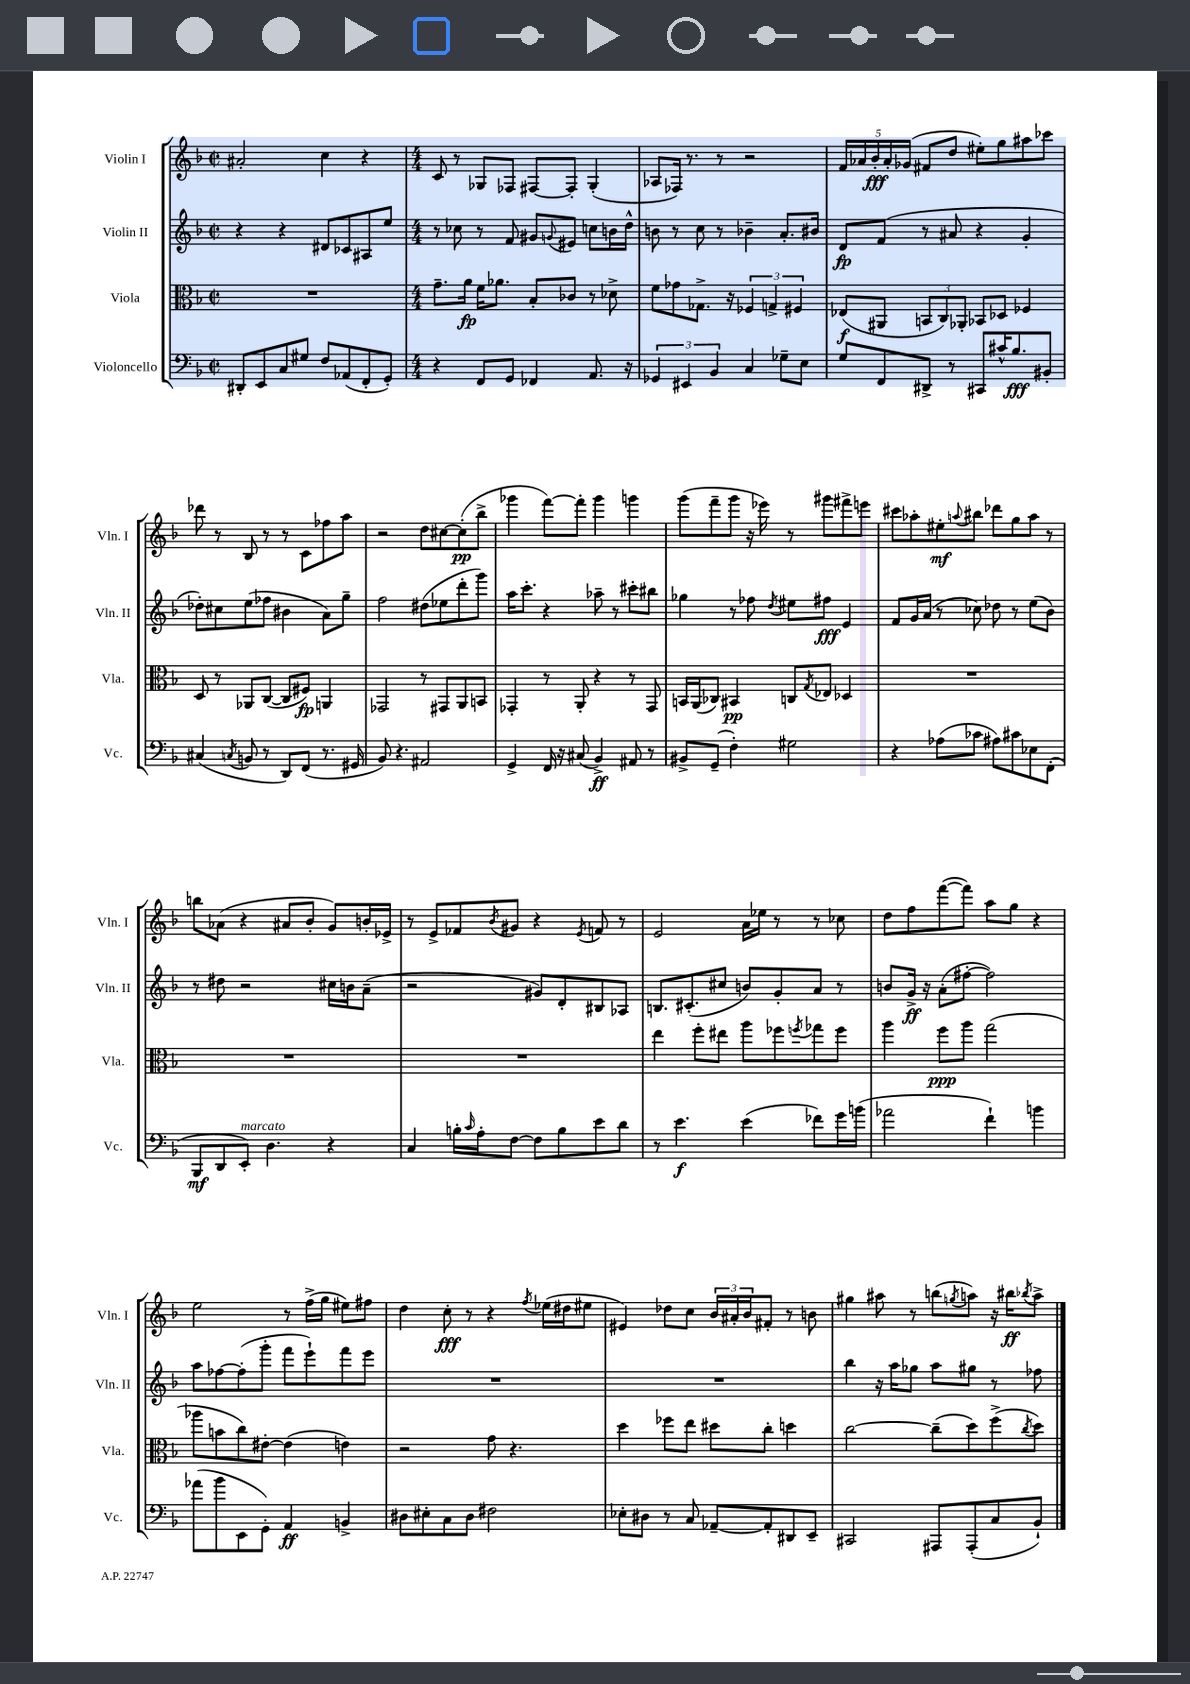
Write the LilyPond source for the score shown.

<<
\new StaffGroup <<
\new Staff = "s0" \with { instrumentName = "Violin I" shortInstrumentName = "Vln. I" } {
    \clef treble \key f \major \defaultTimeSignature \time 2/2
    ais'2-. c''4 r4 |
    \numericTimeSignature \time 4/4 c'8 r8 ges8 fes8 fis8~ fis8-. ges4-.( |
    aes8 fes16) r8. r8 r2 |
    \tuplet 5/4 { f'16 aes'16 bes'16-.\fff aes'16-. ges'16( } fis'8 d''8 eis''8-.) g''8 ais''8 ces'''8 |
    des'''8 r8 bes8 r8 r8 c'8 fes''8 a''8 |
    r2 d''8 cis''8~ cis''8-.\pp( bes''8-> |
    ges'''4 f'''8~) f'''8-. ges'''4 g'''4 |
    g'''8( f'''8-- g'''8 r16 ees'''16) r8 gis'''8 fis'''8-> e'''8 |
    cis'''8 aes''8-. eis''8-.\mf \appoggiatura { a''8 } bis''8 des'''8 g''8 a''8 r8 |
    b''8 aes'8( r4 ais'8 bes'8-. g'8) b'16-. ees'16-> |
    r8 e'8-> fes'8 \acciaccatura { bes'8 } gis'8 r4 \acciaccatura { e'8 } f'8 r8 |
    e'2 a'16 ees''16 r8 r8 ces''8 |
    d''8 f''8 f'''8~( f'''8) a''8 g''8 r4 |
    e''2 r8 f''16->( g''16 eis''8) fis''8 |
    d''4 c''8-.\fff r8 r4 \acciaccatura { f''8 } ees''16( dis''16 eis''8 |
    eis'4) des''8 c''8 \tuplet 3/2 { bes'16 ais'16-. bes'16 } fis'8-. r8 b'8 |
    gis''4 ais''8 r8 b''8( \acciaccatura { g''8 } a''8) r16 bis''16\ff \acciaccatura { bes''8 } a''8-> \bar "|." |
}
\new Staff = "s1" \with { instrumentName = "Violin II" shortInstrumentName = "Vln. II" } {
    \clef treble \key f \major \defaultTimeSignature \time 2/2
    r4 r4 dis'8 ces'8 ais8 e''8 |
    \numericTimeSignature \time 4/4 r8 ces''8 r8 f'8 gis'8 \appoggiatura { g'8 } eis'8 c''8 b'16 d''16-^ |
    b'8 r8 c''8 r8 bes'4-- a'8.-. bis'16 |
    d'8\fp f'8( r8 ais'8 r4 g'4-. |
    des''8-.) cis''8 e''8( fes''8 bis'4 a'8) g''8-- |
    f''2 dis''8( ees''8 d'''8-. g'''8) |
    a''16 c'''8.-. r4 aes''8-- r8 cis'''8-. bis''8 |
    ges''4 r8 fes''8 \acciaccatura { d''8 } eis''8 fis''8\fff e'4 |
    f'8 g'16 a'16( r8 ces''8) des''8 r8 e''8( bes'8) |
    r8 dis''8 r2 cis''16 b'16 a'8--( |
    r2 gis'8) d'8-. bis8 aes8 |
    b8. cis'8.-.( cis''8 b'8) g'8-. a'8 r8 |
    b'8 g'16->\ff r16 a'8-.( fis''8~-. fis''2) |
    a''8 fes''8~ fes''8-.( g'''8-. f'''8 e'''8-!) f'''8 e'''8 |
    R1 |
    R1 |
    bes''4 r16 a''16 ges''8 a''8 gis''8 r8 fes''8 \bar "|." |
}
\new Staff = "s2" \with { instrumentName = "Viola" shortInstrumentName = "Vla." } {
    \clef alto \key f \major \defaultTimeSignature \time 2/2
    R1 |
    \numericTimeSignature \time 4/4 g'8.-- a'16\fp f'16 aes'8. bes8-. ces'8 r8 des'8-> |
    f'8 ges'8 ges8.-> r16 \tuplet 3/2 { fes4 g4-> fis4 } |
    ees8\f( ais,8 \tuplet 3/2 { b,8 c8) aes,8-. } bes,8 des8 fes4 |
    d8 r8 aes,8 c8~( c8 fis8\fp) a,4 |
    ges,2 r8 gis,8 a,8 b,8 |
    ges,4-. r8 a,8-. r4 r8 ges,8 |
    b,16 a,16( ces8) bis,4\pp c8 \acciaccatura { g8 } ees8 des4 |
    R1 |
    R1 |
    R1 |
    e''4 f''8-. eis''8 a''8 fes''8 \acciaccatura { f''8 } ges''8 f''8 |
    a''4 f''8\ppp a''8 g''2( |
    aes''8 b'8 c''8) eis'8~-. eis'4( e'4) |
    r2 g'8 r4. |
    d''4 fes''8 e''8 dis''8 c''8-. d''4 |
    c''2~ c''8--( d''8) f''8->( \acciaccatura { c''8 } d''8) \bar "|." |
}
\new Staff = "s3" \with { instrumentName = "Violoncello" shortInstrumentName = "Vc." } {
    \clef bass \key f \major \defaultTimeSignature \time 2/2
    dis,8-. e,8 c8 gis8 f8 aes,8( f,8-. g,8-.) |
    \numericTimeSignature \time 4/4 r4 f,8 g,8 fes,4 a,8. r16 |
    \tuplet 3/2 { ges,4 eis,4 bes,4 } c4 ges8-- e8 |
    g8 f,8 dis,8-> r8 cis,8 cis'16-^ bes8.\fff bis,8-. |
    cis4( \acciaccatura { c8 } b,8 r8 d,8) f,8( r8. gis,16 |
    bes,8) r4. ais,2 |
    g,4-> f,16 r16 cis8( bes,4->\ff) ais,8 r8 |
    bis,8-> g,8--( f4-.) gis2 |
    r4 aes8( ces'8 ais8) cis'8 ees8 f,8-.( |
    bes,,8\mf d,8 e,8-.^\markup { \italic "marcato" }) d4. r4 |
    c4 b16-. \grace { c'16 } a16-. f8~ f8 b8 e'8 d'8 |
    r8 e'4.\f e'4( fes'8) g'16 b'16( |
    aes'2 f'4-!) b'4 |
    aes'8( bes'8 e,8 g,8-.) a,4\ff b,4-> |
    dis8 eis8-. c8 dis8 fis2 |
    ees8-. dis8 r8 c8 aes,8~-- aes,8-. dis,8 e,8-- |
    cis,2 ais,,8 ais,,8-.( c8 bes,8-!) \bar "|." |
}
>>
>>
\layout { \context { \Score \remove "Bar_number_engraver" } }
